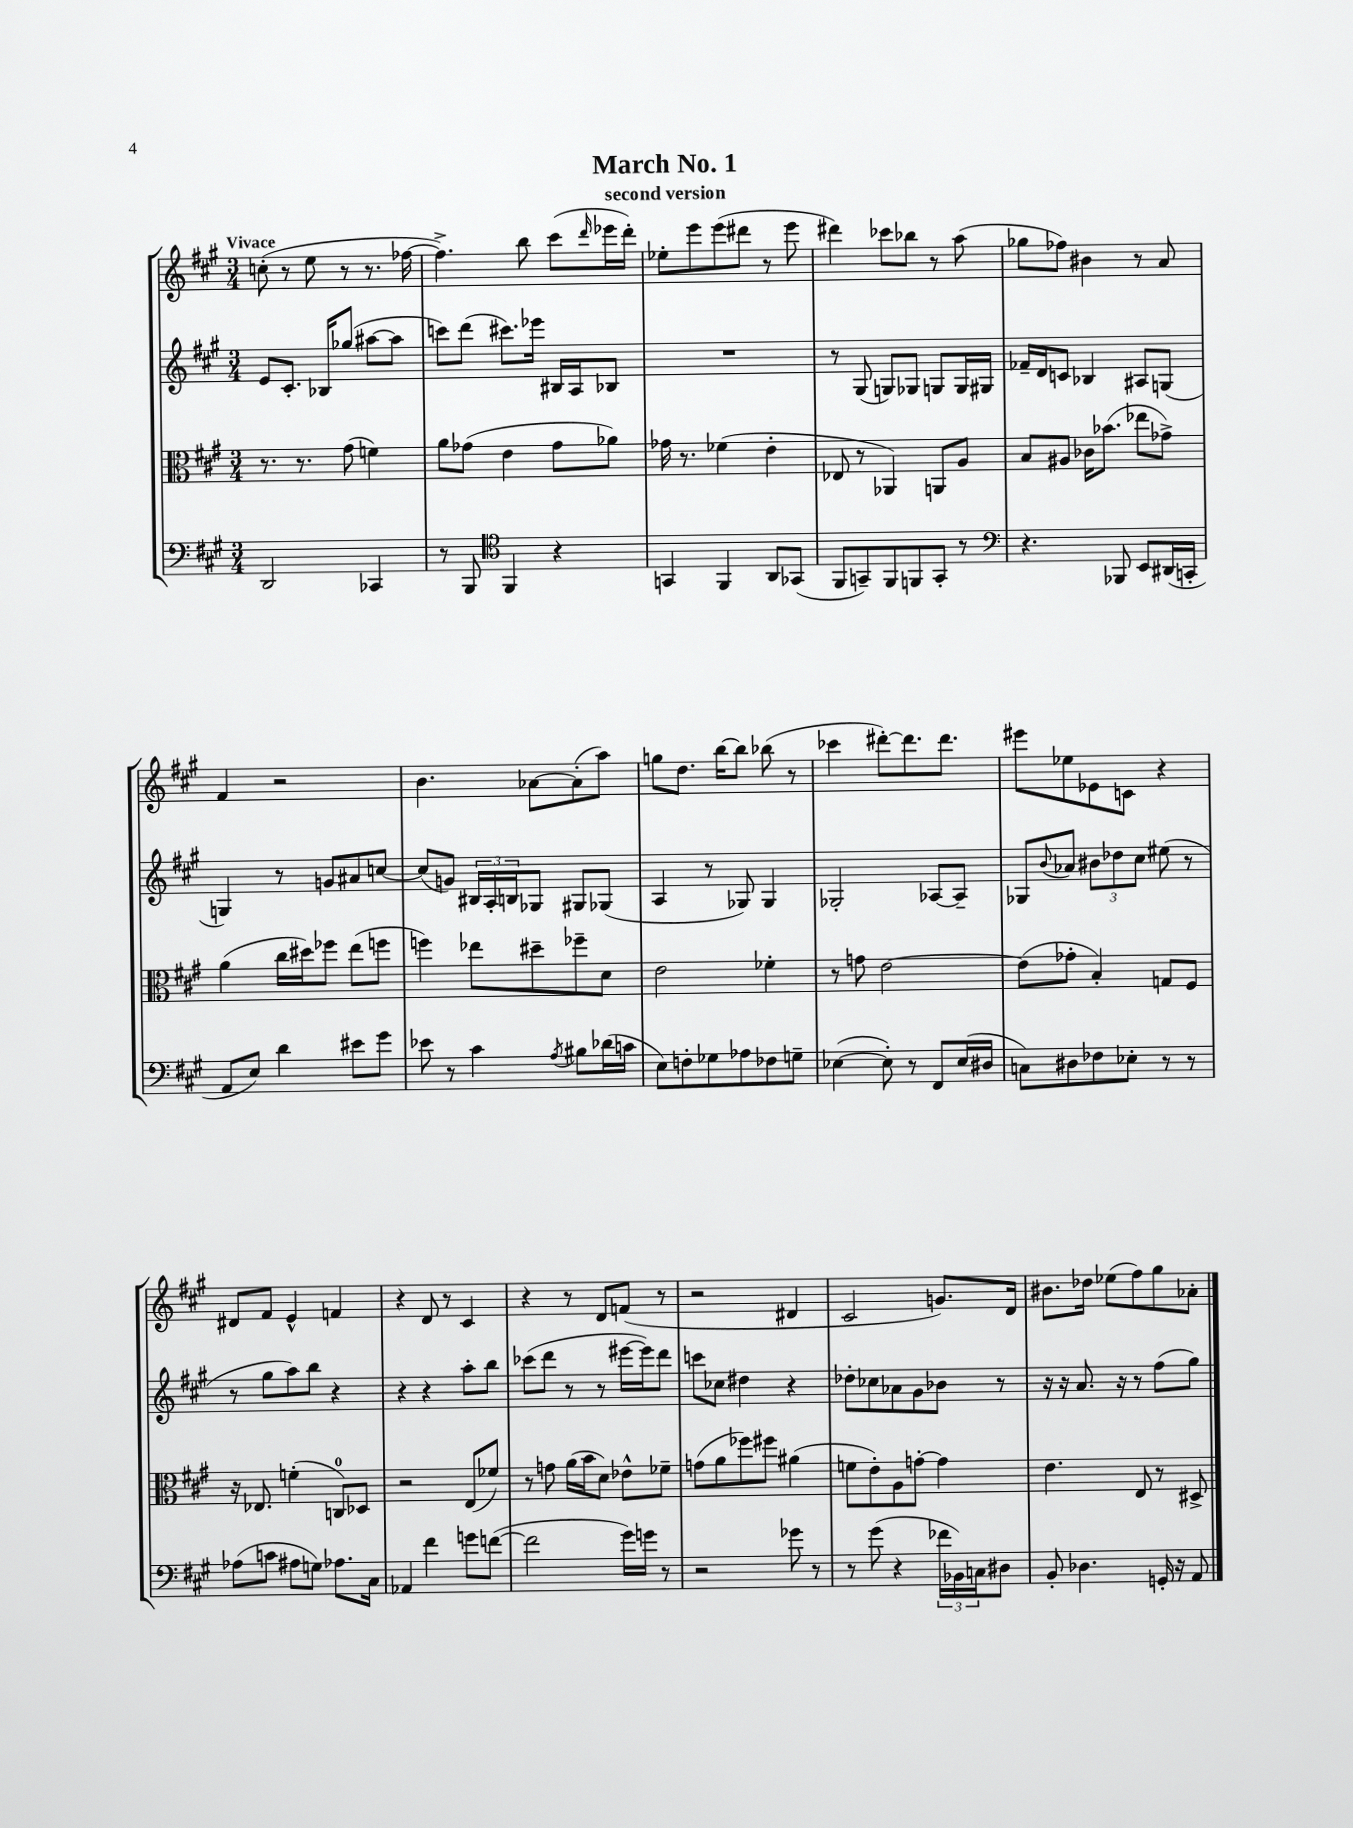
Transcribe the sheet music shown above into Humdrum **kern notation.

**kern	**kern	**kern	**kern
*part4	*part3	*part2	*part1
*staff4	*staff3	*staff2	*staff1
*clefF4	*clefC3	*clefG2	*clefG2
*k[f#c#g#]	*k[f#c#g#]	*k[f#c#g#]	*k[f#c#g#]
*M3/4	*M3/4	*M3/4	*M3/4
=1	=1	=1	=1
!	!	!	!LO:TX:a:B:t=Vivace
2DD/	8.r	8e/L	(8ccn'\
.	.	8.c#'/J	8r
.	8.r	.	.
.	.	.	8ee\
.	.	16B-X/KL	.
.	(8g#\	(8gg-X/J	8r
4CC-X/	4fn\)	[8aa#X\L	8.r
.	.	8aa#\J]	.
.	.	.	[16ff-X\
=2	=2	=2	=2
8r	8a\L	8cccn\L)	4.ff-^\])
8BBB/	(8g-X\J	(8ddd\J	.
*clefC4	*	*	*
4FF#/	4e\	8.ccc#X\L)	.
.	.	.	8bb\
.	.	16eee-X\Jk	.
4r	8g-\L	16B#X/LL	(8ccc#\L
.	.	16A/J	.
.	.	.	16qqddd/
.	8a-X\J)	8B-X/J	16eee-X\L
.	.	.	16ddd'\JJ)
=3	=3	=3	=3
4GGn/	16g-X\	2.r	8ee-X'\L
.	8.r	.	.
.	.	.	8eee\
4FF#/	(4f-X\	.	(8eee\
.	.	.	8ddd#X\J
8AA/L	4e'\	.	8r
(8GG-X/J	.	.	8eee\
=4	=4	=4	=4
8FF#/L	8E-X/	8r	4ddd#X\)
8GGn~/)	8r	(8G#/	.
8FF#/	4AA-X/)	8Gn/L)	8ccc-X\L
8FFn/	.	8G-X/J	8bb-X\J
8GG'/J	8AAn/L	8Gn/L	8r
8r	8A/J	16G/L	(8aa\
.	.	16G#X/JJ	.
=5	=5	=5	=5
*clefF4	*	*	*
4.r	8B/L	16f-X~/LL	8gg-X\L
.	.	16d/J	.
.	8A#X/J	8cn/J	8ff-X\J)
.	16c-X\KL	4B-X/	4b#X\
.	(8.b-X\J	.	.
8BBB-X/	.	.	.
8EE/L	8ee-X\L	8A#X/L	8r
(16DD#X/L	8g-X^\J)	(8Gn/J	8a/
16CCn'/JJ	.	.	.
!!LO:LB:g=z
=6	=6	=6	=6
8AA/L	(4a\	4Gn/)	4f#/
8E/J)	.	.	.
4d\	16cc#\LL	8r	2r
.	16dd#X\J)	.	.
.	8ff-X\J	8gn/L	.
8e#X\L	(8ee\L	8a#X/	.
8g#\J	8ffn\J	[8ccn/J	.
=7	=7	=7	=7
8e-X\	4ffn\)	(8cc/L]	4.b\
8r	.	8gn/J)	.
4c#\	8ee-X\L	24B#X/LL	.
.	.	24A'/	.
.	.	24Bn/J	.
.	8dd#X~\	8G-X/J	[8a-X\L
8qA/	.	.	.
8B#X\L	8ff-X~\	8G#X/L	(8a-'\]
(16d-X\L	8d\J	(8G-X/J	8aa\J)
16cn\JJ	.	.	.
=8	=8	=8	=8
8E\L)	2e\	4A/	8ggn\L
8Fn'\	.	.	8.dd\J
8G-X\	.	8r	.
.	.	.	[16bb\KL
8A-X\	.	8G-X/)	8bb\J]
8F-X\	4f-X'\	4G-/	(8bb-X\
8Gn~\J	.	.	8r
=9	=9	=9	=9
([4E-X\	8r	2G-X'/	4ccc-X\
.	8gn\	.	.
8E-'\])	[2e\	.	[8ddd#X'\L)
8r	.	.	8.ddd#\]
8FF#/L	.	[8A-X/L	.
.	.	.	8.ddd#\J
(16E-/L	.	8A-~/J]	.
16D#X/JJ	.	.	.
=10	=10	=10	=10
8Cn\L)	(8e\L]	8G-X/L	8eee#X\L
.	.	8qqb/	.
8D#X\	8g-X'\J	8a-X/J	8ee-X\
8F-X\	4B'/)	12b#X\L	8e-X\
.	.	12dd-X\	.
8E-X'\J	.	.	8cn\J
.	.	12cc#\J	.
8r	8Gn/L	(8ee#X\	4r
8r	8F#/J	8r	.
!!LO:LB:g=z
=11	=11	=11	=11
(8A-X\L	16r	8r	8d#X/L
.	8.E-X/	.	.
8cn\J	.	8gg#\L	8f#/J
8A#X\L	(4fn'\	8aa\)	4e^^/
8Gn\J)	.	8bb\J	.
8.A-X\L	8Cn/L)	4r	4fn/
.	8D-X/J	.	.
16C#\Jk	.	.	.
=12	=12	=12	=12
4AA-X/	2r	4r	4r
4f#\	.	4r	8d/
.	.	.	8r
8gn\L	(8E/L	8aa'\L	4c#/
([8fn\J	8f-X/J)	8bb\J	.
=13	=13	=13	=13
2f\]	8r	(8ccc-X\L	4r
.	8gn\	8ddd\J	.
.	(16a\LL	8r	8r
.	16b\J	.	.
.	8d\J)	8r	8d/L
16g#\LL)	8e-X^^\L	[16eee#X\LL	(8fn/J
16gn\JJ	.	16eee#\J])	.
8r	8f-X~\J	8ddd\J	8r
=14	=14	=14	=14
2r	(8gn\L	8cccn\L	2r
.	8a\	8cc-X\J	.
.	8ff-X\)	4dd#X\	.
.	8ff#X\J	.	.
8g-X\	(4a#X\	4r	4d#X/
8r	.	.	.
=15	=15	=15	=15
8r	8fn\L	8dd-X'\L	2c#/
(8g#\	8e'\)	8cc-X\	.
4r	8A\	8a-X\	.
.	[8gn'\J	8g#\	.
24f-X\LL	4g\]	8b-X\J	8.gn/L)
24BB-X\)	.	.	.
24Cn\J	.	.	.
8D#X\J	.	8r	.
.	.	.	16d/Jk
=16	=16	=16	=16
8BB'/	4.e\	16r	8.b#X\L
.	.	16r	.
4.D-X\	.	8.a/	.
.	.	.	16dd-X\Jk
.	.	.	(8ee-X\L
.	.	16r	.
.	8E/	8r	8ff#\)
16GGn'/	8r	(8ff#\L	8gg#\
16r	.	.	.
8AA/	8D#X^/	8gg#\J)	8a-X'\J
==	==	==	==
*-	*-	*-	*-
